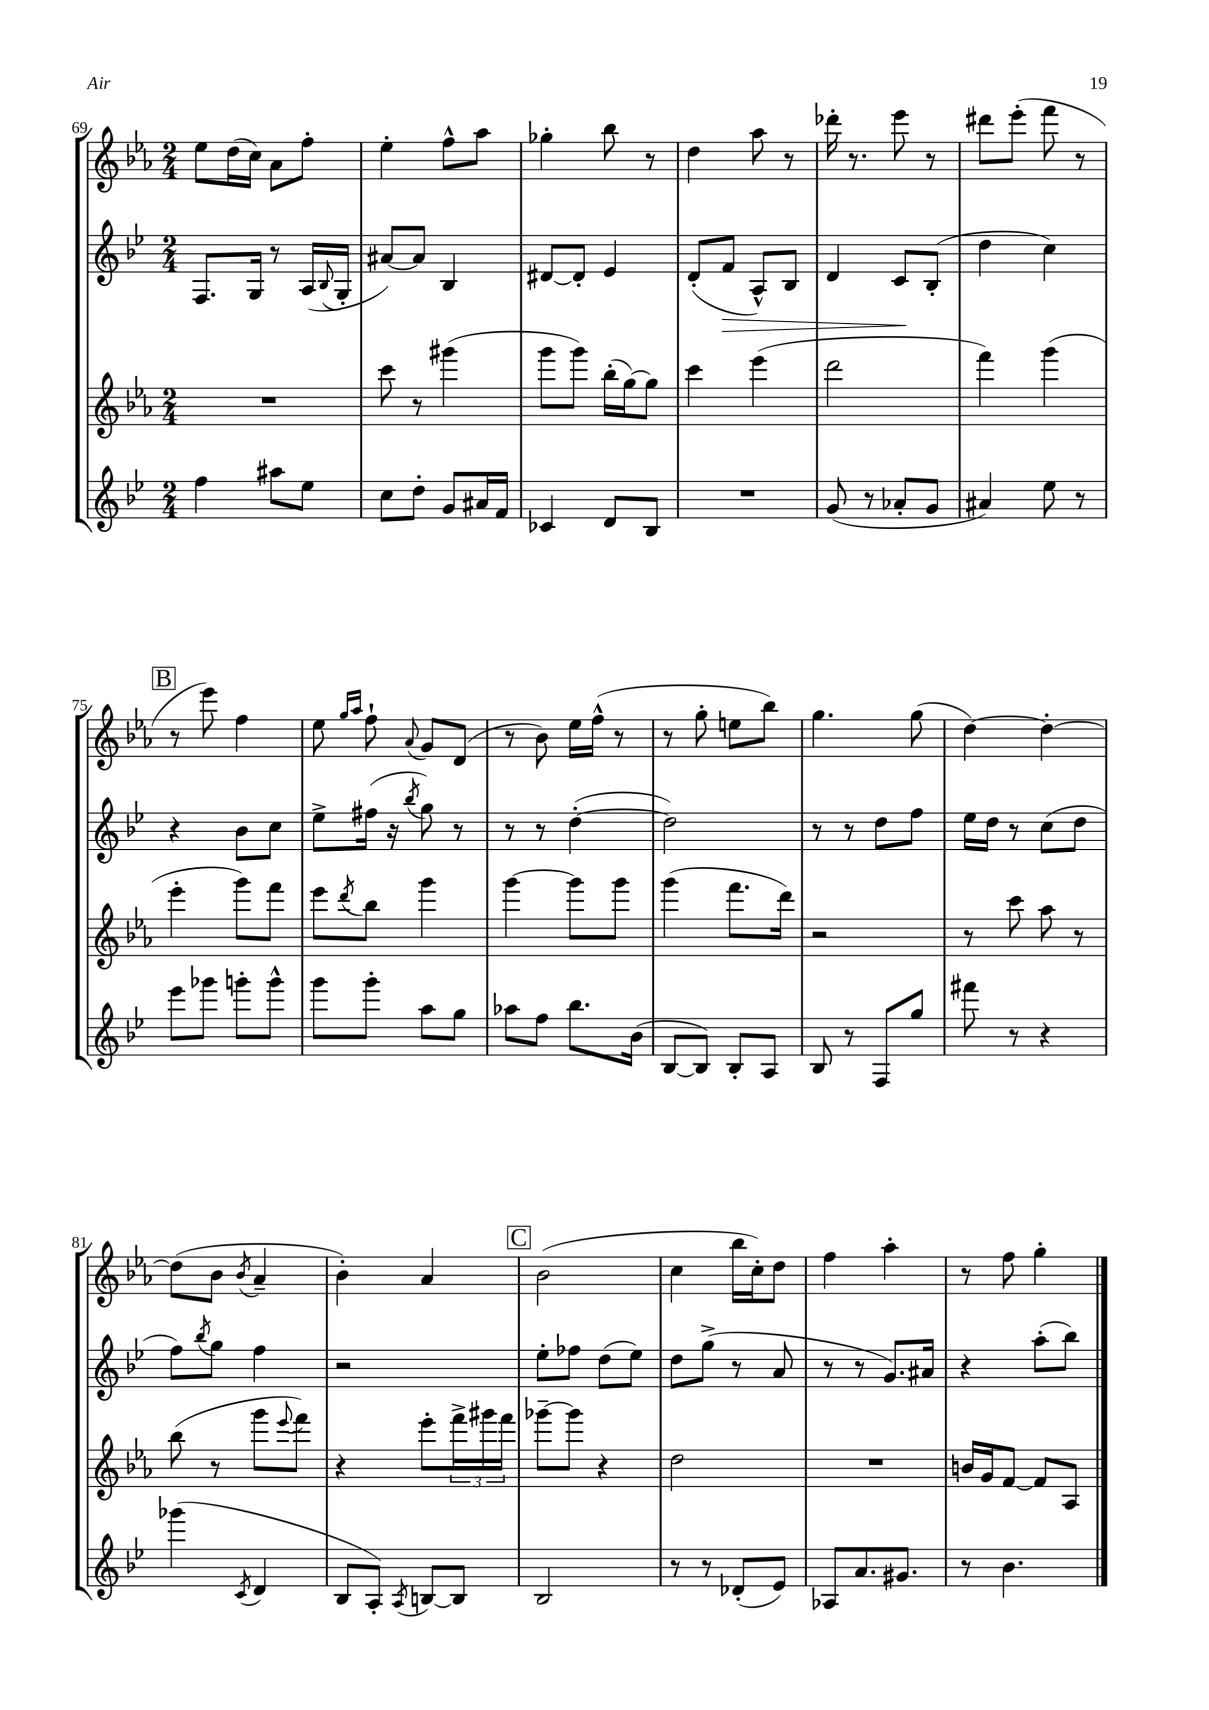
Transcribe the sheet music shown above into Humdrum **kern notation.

**kern	**kern	**kern	**kern
*staff4	*staff3	*staff2	*staff1
*clefG2	*clefG2	*clefG2	*clefG2
*k[b-e-]	*k[b-e-a-]	*k[b-e-]	*k[b-e-a-]
*M2/4	*M2/4	*M2/4	*M2/4
4ff	2r	8.F	8ee-
.	.	.	(16dd
.	.	16G	16cc)
8aa#	.	8r	8a-
8ee-	.	(16A	8ff'
.	.	8qqB-	.
.	.	16G'	.
=	=	=	=
8cc	8ccc	[8a#)	4ee-'
8dd'	8r	8a#]	.
8g	(4ggg#	4B-	8ff^^
16a#	.	.	8aa-
16f	.	.	.
=	=	=	=
4c-	8ggg	[8d#	4gg-'
.	8ggg)	8d#']	.
8d	(16bb-'	4e-	8bb-
.	[16gg)	.	.
8B-	8gg]	.	8r
=	=	=	=
2r	4ccc	(8d'	4dd
.	.	8f	.
.	(4eee-	8A^^)	8aa-
.	.	8B-	8r
=	=	=	=
(8g	2ddd	4d	16ddd-'
.	.	.	8.r
8r	.	.	.
8a-'	.	8c	8eee-
8g	.	(8B-'	8r
=	=	=	=
4a#)	4fff)	4dd	8ddd#
.	.	.	(8eee-'
8ee-	(4ggg	4cc)	8fff
8r	.	.	8r
=	=	=	=
8eee-	4eee-'	4r	8r
8ggg-	.	.	8eee-)
8ggg'	8ggg)	8b-	4ff
8ggg^^	8fff	8cc	.
=	=	=	=
8ggg	8eee-	8ee-^	8ee-
.	.	.	16qqgg
.	8qddd	.	16qqaa-
8ggg'	8bb-	(16ff#	8ff`
.	.	16r	.
.	.	8qbb-	8qqa-
8aa	4ggg	8gg)	8g
8gg	.	8r	(8d
=	=	=	=
8aa-	[4ggg	8r	8r
8ff	.	8r	8b-)
8.bb-	8ggg]	([4dd'	16ee-
.	.	.	(16ff^^
.	8ggg	.	8r
(16b-	.	.	.
=	=	=	=
[8B-	(4ggg	2dd])	8r
8B-])	.	.	8gg'
8B-'	8.fff	.	8ee
8A	.	.	8bb-)
.	16ddd)	.	.
=	=	=	=
8B-	2r	8r	4.gg
8r	.	8r	.
8F	.	8dd	.
8gg	.	8ff	(8gg
=	=	=	=
8fff#	8r	16ee-	[4dd)
.	.	16dd	.
8r	8ccc	8r	.
4r	8aa-	(8cc	4dd'_
.	8r	8dd	.
=	=	=	=
(4ggg-	(8bb-	8ff)	(8dd]
.	.	8qbb-	.
.	8r	8gg	8b-
8qc	.	.	8qb-
4d	8ggg	4ff	4a-~
.	8qqeee-	.	.
.	8fff)	.	.
=	=	=	=
8B-	4r	2r	4b-')
8A')	.	.	.
8qA	.	.	.
[8B	8eee-'	.	4a-
8B]	24fff^	.	.
.	24ggg#	.	.
.	24fff	.	.
=	=	=	=
2B-	[8ggg-~	8ee-'	(2b-
.	8ggg-]	8ff-	.
.	4r	(8dd	.
.	.	8ee-)	.
=	=	=	=
8r	2dd	8dd	4cc
8r	.	(8gg^	.
(8d-'	.	8r	16bb-
.	.	.	16cc')
8e-)	.	8a	8dd
=	=	=	=
8A-	2r	8r	4ff
8.a	.	8r	.
.	.	8.g)	4aa-'
8.g#	.	.	.
.	.	16a#	.
=	=	=	=
8r	16b	4r	8r
.	16g	.	.
4.b-	[8f	.	8ff
.	8f]	(8aa'	4gg'
.	8A-	8bb-)	.
==	==	==	==
*-	*-	*-	*-
